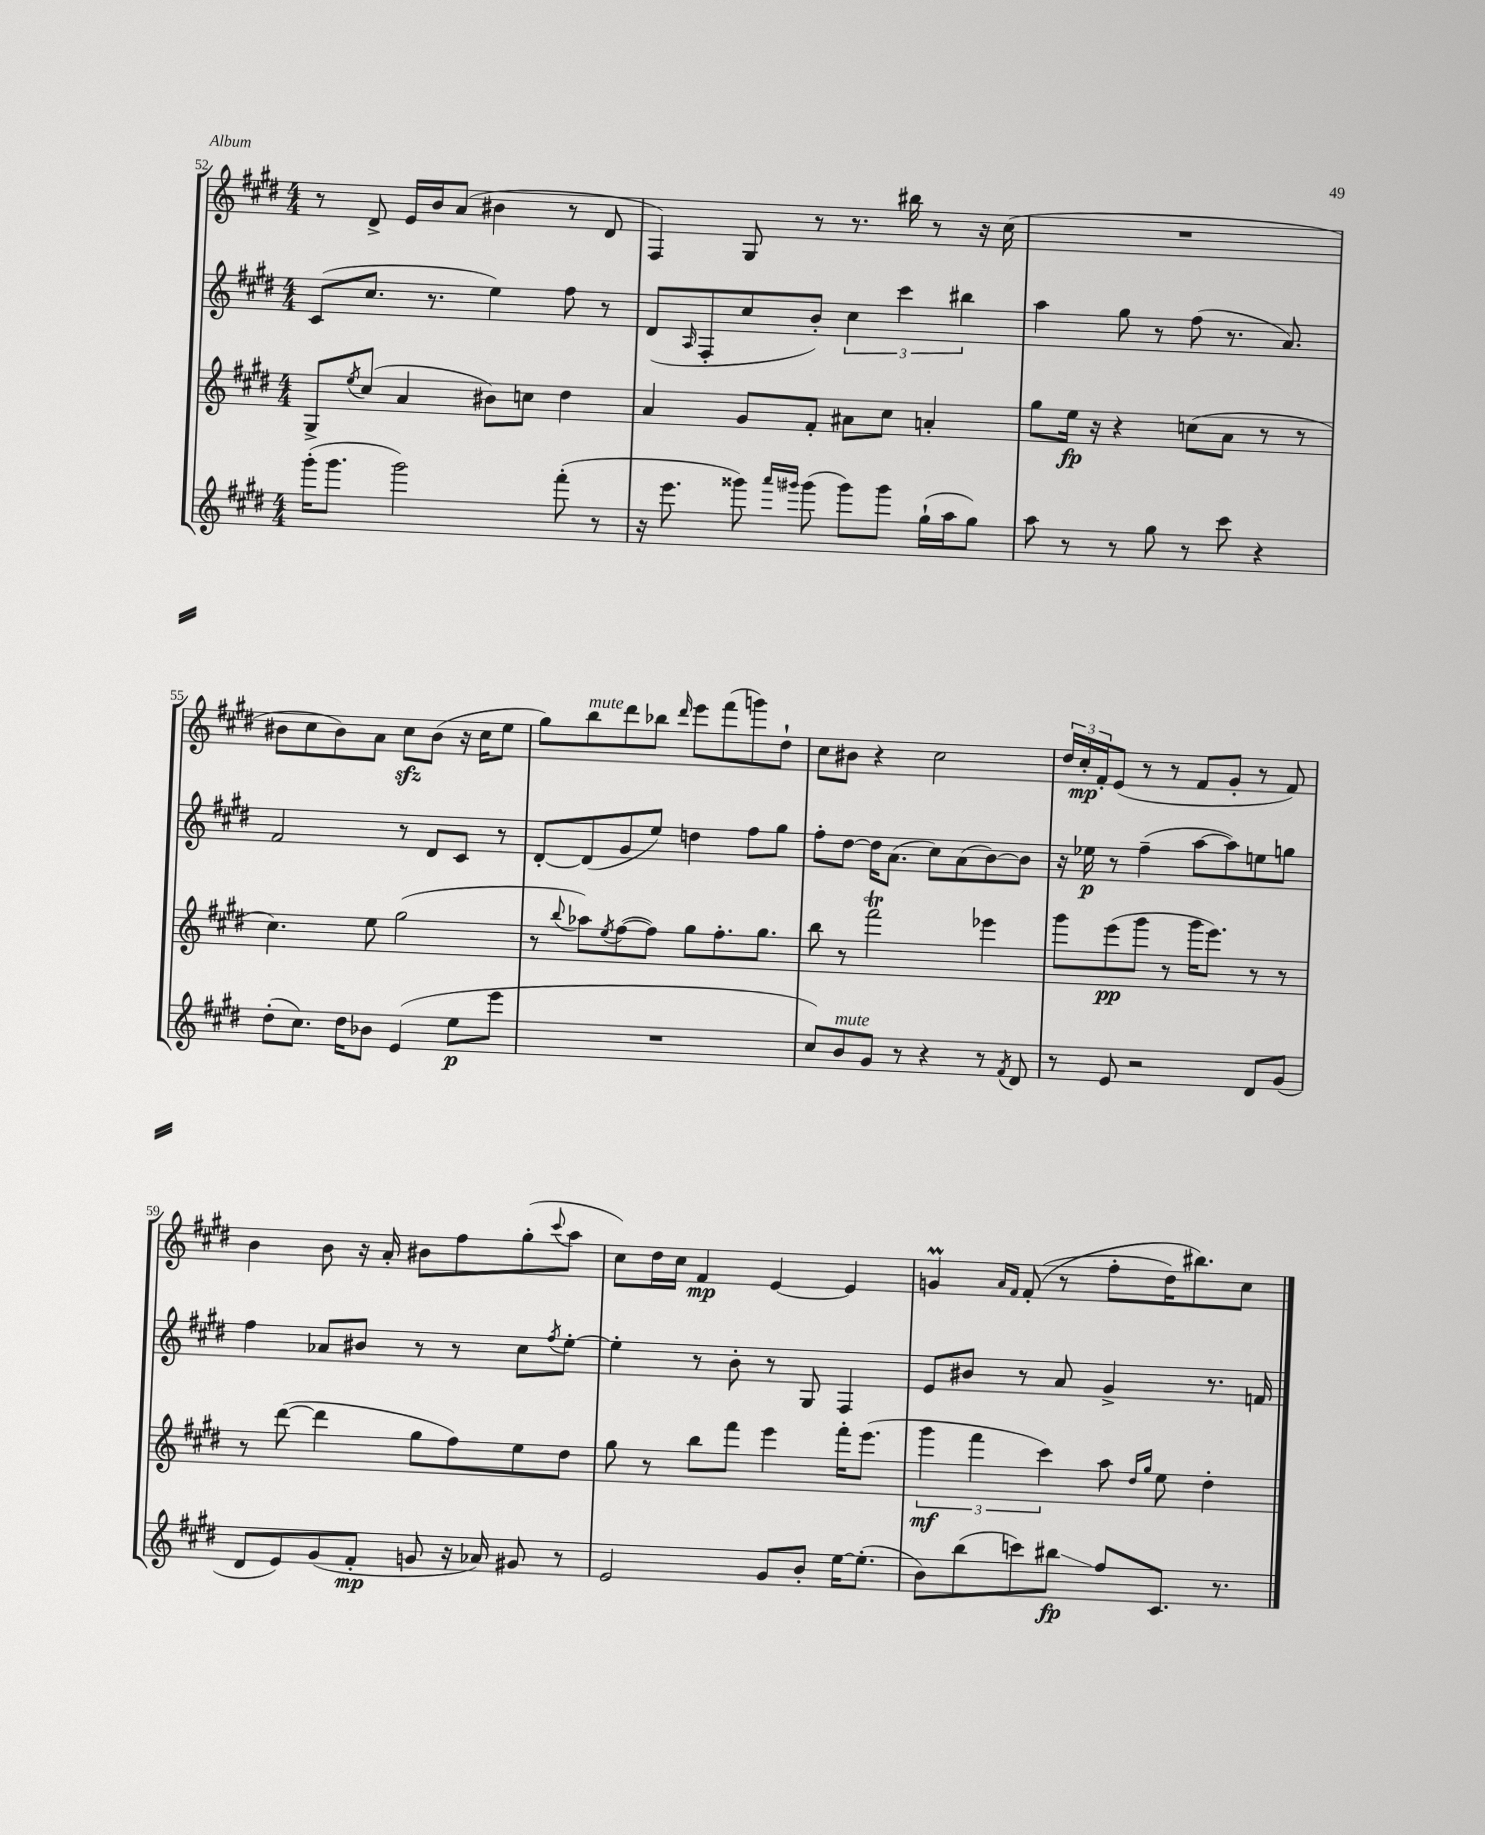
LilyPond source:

<<
\new StaffGroup <<
\new Staff = "s0" {
    \clef treble \key e \major \numericTimeSignature \time 4/4
    r8 dis'8-> e'16 b'16 a'8( bis'4 r8 dis'8 |
    fis4) gis8 r8 r8. bis''16 r8 r16 cis''16( |
    R1 |
    bis'8 cis''8 bis'8) a'8 cis''8\sfz bis'8( r16 cis''16 e''8 |
    gis''8) b''8^\markup { \italic "mute" } dis'''8 bes''8 \grace { dis'''16 } e'''8 fis'''8( g'''8) dis''8-! |
    cis''8 bis'8 r4 cis''2 |
    \tuplet 3/2 { dis''16 cis''16-.\mp fis'16-. } e'8( r8 r8 fis'8 gis'8-. r8 fis'8) |
    b'4 b'8 r16 a'16-. bis'8 fis''8 gis''8-.( \appoggiatura { cis'''8 } a''8 |
    cis''8) dis''16 cis''16 fis'4\mp e'4~ e'4 |
    g'4\prall \grace { a'16 fis'16 } fis'8-.(\( r8 fis''8-. dis''16) bis''8.\) cis''8 \bar "|." |
}
\new Staff = "s1" {
    \clef treble \key e \major \numericTimeSignature \time 4/4
    cis'8( cis''8. r8. e''4) fis''8 r8 |
    dis'8( \grace { a16 } fis8-. cis''8 b'8-.) \tuplet 3/2 { cis''4 cis'''4 bis''4 } |
    a''4 gis''8 r8 fis''8( r8. a'8.) |
    fis'2 r8 dis'8 cis'8 r8 |
    dis'8~-. dis'8( gis'8 e''8) d''4 fis''8 gis''8 |
    fis''8-. dis''8~ dis''16 a'8.( cis''8) a'8( b'8~) b'8 |
    r16 ees''16\p r8 fis''4--( a''8~ a''8) e''8 g''8 |
    fis''4 aes'8 bis'8 r8 r8 cis''8 \acciaccatura { fis''8 } e''8~-. |
    e''4-. r8 b'8-. r8 gis8 fis4 |
    e'8 bis'8 r8 a'8 gis'4-> r8. f'16 \bar "|." |
}
\new Staff = "s2" {
    \clef treble \key e \major \numericTimeSignature \time 4/4
    gis8-> \acciaccatura { e''8 } cis''8( a'4 bis'8) c''8 dis''4 |
    a'4 gis'8 fis'8-. ais'8 cis''8 a'4-. |
    gis''8 e''16\fp r16 r4 c''8( a'8 r8 r8 |
    cis''4.) e''8 gis''2( |
    r8 \appoggiatura { b''8 } aes''8) \acciaccatura { e''8 } fis''8~( fis''8) gis''8 fis''8.-. gis''8. |
    b''8 r8 fis'''2\trill ees'''4 |
    gis'''8 e'''8\pp( gis'''8 r8 gis'''16 e'''8.) r8 r8 |
    r8 dis'''8~( dis'''4 gis''8 fis''8) e''8 dis''8 |
    gis''8 r8 b''8 fis'''8 e'''4 fis'''16-. e'''8.( |
    \tuplet 3/2 { gis'''4\mf fis'''4 cis'''4) } a''8 \grace { dis''16 gis''16 } e''8 dis''4-. \bar "|." |
}
\new Staff = "s3" {
    \clef treble \key e \major \numericTimeSignature \time 4/4
    gis'''16-.( gis'''8. gis'''2) fis'''8-.( r8 |
    r16 e'''8. gisis'''8) \grace { a'''16 gis'''16 } gis'''8( gis'''8) gis'''8 gis''16-!( a''16 gis''8) |
    a''8 r8 r8 gis''8 r8 cis'''8 r4 |
    dis''8-.( cis''8.) dis''16 bes'8 e'4( e''8\p e'''8 |
    R1 |
    cis''8) b'8^\markup { \italic "mute" } gis'8 r8 r4 r8 \acciaccatura { fis'8 } dis'8 |
    r8 e'8 r2 dis'8 gis'8( |
    dis'8 e'8) gis'8( fis'8-.\mp g'8 r16 aes'16) gis'8 r8 |
    e'2 gis'8 b'8-. e''16~ e''8.-.( |
    b'8) b''8( c'''8) bis''8\glissando\fp fis''8 cis'8. r8. \bar "|." |
}
>>
>>
\layout { \context { \Score currentBarNumber = #52 } }
